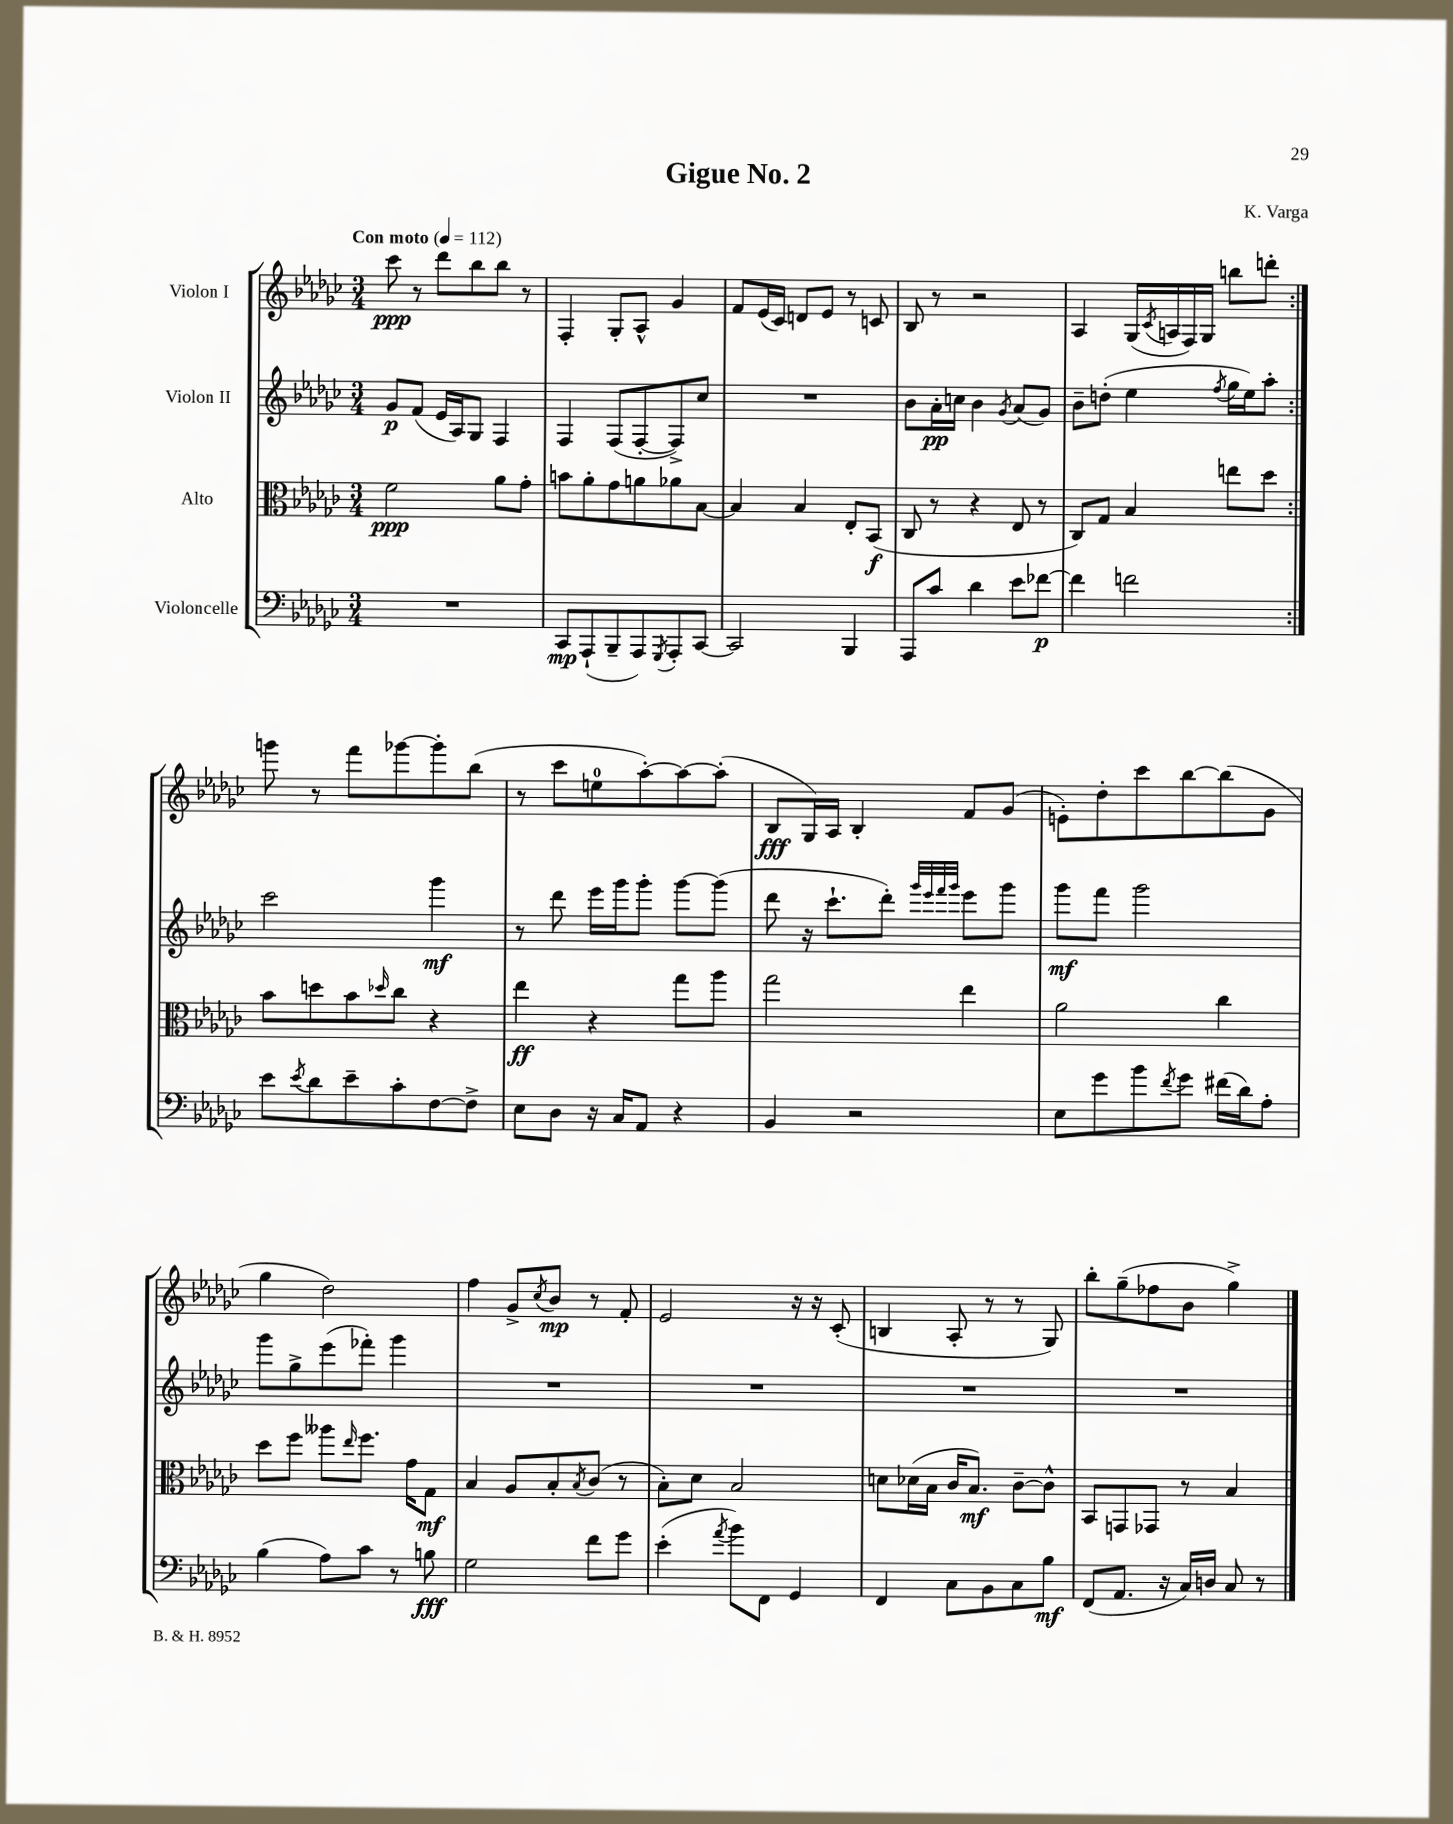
\header { title = "Gigue No. 2" composer = "K. Varga" }
<<
\new StaffGroup <<
\new Staff = "s0" \with { instrumentName = "Violon I" } {
    \clef treble \key ges \major \numericTimeSignature \time 3/4 \tempo "Con moto" 4 = 112
    \repeat volta 2 { ces'''8\ppp r8 des'''8 bes''8 bes''8 r8 |
    f4-. ges8-. aes8-^ ges'4 |
    f'8 ees'16( ces'16) d'8 ees'8 r8 c'8 |
    bes8 r8 r2 |
    aes4 ges16( \acciaccatura { ces'8 } a16 f16) ges16 b''8 d'''8-. | }
    g'''8 r8 f'''8 ges'''8~ ges'''8-. bes''8( |
    r8 ces'''8 e''8-0 aes''8~-.) aes''8~ aes''8-.( |
    bes8\fff ges16) aes16 bes4-. f'8 ges'8( |
    e'8-.) des''8-. ces'''8 bes''8~ bes''8( ges'8 |
    ges''4 des''2) |
    f''4 ges'8-> \acciaccatura { ces''8 } bes'8\mp r8 f'8-. |
    ees'2 r16 r16 ces'8-.( |
    b4 aes8-. r8 r8 ges8) |
    bes''8-. ges''8--( fes''8 bes'8 ges''4->) \bar "|." |
}
\new Staff = "s1" \with { instrumentName = "Violon II" } {
    \clef treble \key ges \major \numericTimeSignature \time 3/4
    \repeat volta 2 { ges'8\p f'8( ees'16 aes16) ges8 f4 |
    f4 f8( f8~-. f8->) ces''8 |
    R2. |
    bes'8 aes'16-.\pp c''16 bes'4 \acciaccatura { ges'8 } aes'8( ges'8) |
    bes'8-- d''8-.( ees''4 \acciaccatura { f''8 } ges''16 ees''16) aes''8-. | }
    ces'''2 ges'''4\mf |
    r8 des'''8 ees'''16 ges'''16 ges'''8-. ges'''8~ ges'''8( |
    des'''8 r16 ces'''8.-! des'''8-.) \grace { ges'''32 ees'''32 f'''32 ges'''32 } ees'''8 ges'''8 |
    ges'''8\mf f'''8 ges'''2 |
    ges'''8 ges''8-> ees'''8( fes'''8-.) ges'''4 |
    R2. |
    R2. |
    R2. |
    R2. \bar "|." |
}
\new Staff = "s2" \with { instrumentName = "Alto" } {
    \clef alto \key ges \major \numericTimeSignature \time 3/4
    \repeat volta 2 { f'2\ppp aes'8 ges'8-. |
    b'8 aes'8-. ges'8 a'8 aes'8 bes8~ |
    bes4 bes4 ees8-. bes,8\f( |
    ces8 r8 r4 ees8 r8 |
    ces8) ges8 bes4 e''8 des''8 | }
    bes'8 d''8 bes'8 \grace { des''16 } ces''8 r4 |
    ees''4\ff r4 ges''8 aes''8 |
    ges''2 ees''4 |
    aes'2 ces''4 |
    des''8 f''8 aeses''8 \grace { ees''16 } f''8. ges'16 ges8\mf |
    bes4 aes8 bes8-. \acciaccatura { bes8 } ces'8( r8 |
    bes8-.) des'8 bes2 |
    d'8 des'16( bes16 ces'16 bes8.\mf) ces'8~-- ces'8-^ |
    bes,8 g,8 ges,8 r8 bes4 \bar "|." |
}
\new Staff = "s3" \with { instrumentName = "Violoncelle" } {
    \clef bass \key ges \major \numericTimeSignature \time 3/4
    \repeat volta 2 { R2. |
    ces,8\mp aes,,8-!( bes,,8-- aes,,8) \acciaccatura { ges,,8 } aes,,8-. ces,8~ |
    ces,2 bes,,4 |
    aes,,8 ces'8 des'4 ees'8 fes'8~\p |
    fes'4 f'2 | }
    ees'8 \acciaccatura { ees'8 } des'8 ees'8-- ces'8-. f8~ f8-> |
    ees8 des8 r16 ces16 aes,8 r4 |
    bes,4 r2 |
    ees8 ges'8 bes'8 \acciaccatura { f'8 } ges'8 fis'16( des'16) aes8-. |
    bes4( aes8) ces'8 r8 b8\fff |
    ges2 f'8 ges'8 |
    ees'4-.( \acciaccatura { aes'8 } bes'8) f,8 ges,4 |
    f,4 ces8 bes,8 ces8 bes8\mf |
    f,8( aes,8. r16 ces16) d16 ces8 r8 \bar "|." |
}
>>
>>
\layout { \context { \Score \remove "Bar_number_engraver" } }
